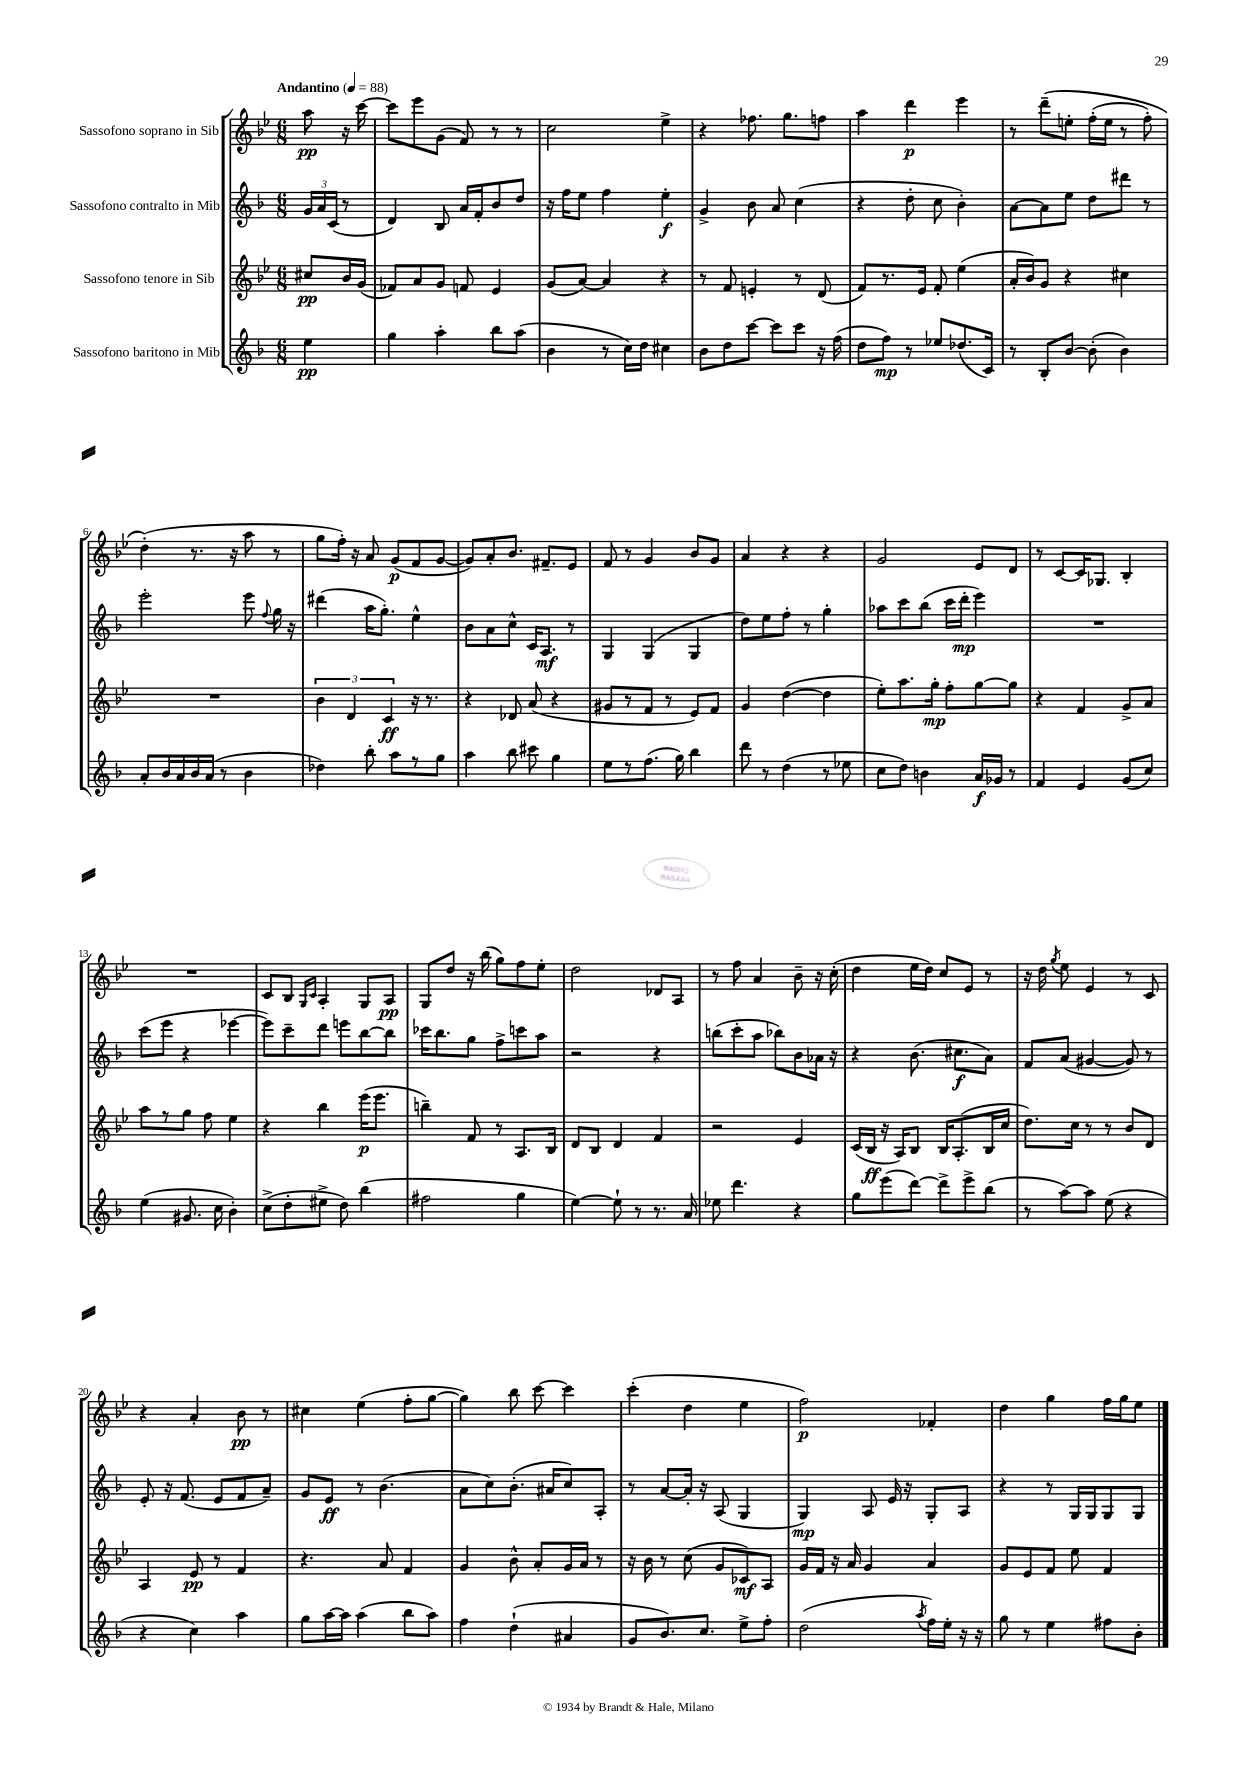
<<
\new StaffGroup <<
\new Staff = "s0" \with { instrumentName = "Sassofono soprano in Sib" } {
    \clef treble \key bes \major \numericTimeSignature \time 6/8 \partial 4 \tempo "Andantino" 4 = 88
    \autoBeamOff a''8\pp r16 c'''16~ |
    c'''8[ ees'''8 g'8]( f'8) r8 r8 |
    c''2 ees''4-> |
    r4 fes''8. g''8.[ f''8] |
    a''4 d'''4\p ees'''4 |
    r8 d'''8[--\( e''8]-. f''16[-.( e''16] r8 f''8-.) |
    d''4-.(\) r8. r16 a''8 r8 |
    g''8[ f''16]-.) r16 a'8 g'8[\p( f'8 g'8]~ |
    g'8[) a'8-. bes'8.] fis'8.[-- ees'8] |
    f'8 r8 g'4 bes'8[ g'8] |
    a'4 r4 r4 |
    g'2 ees'8[ d'8] |
    r8 c'8[~ c'16 ges8.] bes4-. |
    R2. |
    c'8[ bes8] \grace { g16[ c'16] } a4-. g8[ a8]\pp |
    g8[ d''8] r16 bes''16( g''8[) f''8 ees''8]-. |
    d''2 des'8[ a8] |
    r8 f''8 a'4 bes'8-- r16 c''16-.( |
    d''4 ees''16[ d''16]) c''8[ ees'8] r8 |
    r16 d''16 \acciaccatura { g''8 } ees''8 ees'4 r8 c'8 |
    r4 a'4-. bes'8\pp r8 |
    cis''4 ees''4( f''8[-. g''8]~ |
    g''4) bes''8 c'''8~ c'''4 |
    c'''4-.( d''4 ees''4 |
    f''2\p) fes'4-. |
    d''4 g''4 f''16[ g''16 ees''8] \bar "|." |
}
\new Staff = "s1" \with { instrumentName = "Sassofono contralto in Mib" } {
    \clef treble \key f \major \numericTimeSignature \time 6/8 \partial 4
    \autoBeamOff \tuplet 3/2 { g'16[ a'16 c'16]( } r8 |
    d'4) bes8 a'16[ f'16-. bes'8 d''8] |
    r16 f''16[ e''8] f''4 e''4-.\f |
    g'4-> bes'8 a'8 c''4( |
    r4 d''8-. c''8 bes'4-.) |
    a'8[~ a'8 e''8] d''8[ dis'''8] r8 |
    e'''2-. e'''8 \appoggiatura { f''8 } g''16 r16 |
    dis'''4( a''16[ g''8.]-.) e''4-^ |
    bes'8[ a'8 c''8]-^ c'16[ a8.]\mf r8 |
    g4 g4( g4 |
    d''8[) e''8 f''8]-. r8 g''4-. |
    aes''8[ c'''8 bes''8]( c'''16[ d'''16]-.\mp e'''4) |
    R2. |
    c'''8[( e'''8] r4 ees'''4~ |
    ees'''8[) c'''8-- d'''8] e'''8[ bes''8~ bes''8] |
    ces'''16[ bes''8. g''8] f''8[-> c'''8 a''8] |
    r2 r4 |
    b''8[( c'''8-. a''8] bes''8[) bes'8 aes'16] r16 |
    r4 bes'8.( cis''8.[\f a'8]) |
    f'8[ a'8]( gis'4~ gis'8) r8 |
    e'8-. r16 f'8.( e'8[ f'8 a'8]--) |
    g'8[ e'8]\ff r8 bes'4.( |
    a'8[ c''8) bes'8.]-.( ais'16[ c''8) a8]-. |
    r8 a'8[~ a'16]-. r16 a8( g4 |
    g4\mp) a8 e'16 r16 g8[-. a8] |
    r4 r8 g16[ g16 g8 g8] \bar "|." |
}
\new Staff = "s2" \with { instrumentName = "Sassofono tenore in Sib" } {
    \clef treble \key bes \major \numericTimeSignature \time 6/8 \partial 4
    \autoBeamOff cis''8[\pp bes'16 g'16]( |
    fes'8[) a'8 g'8] f'8 ees'4 |
    g'8[( a'8]~) a'4 r4 |
    r8 f'8 e'4-. r8 d'8( |
    f'8[) r8. ees'16] f'8-. ees''4( |
    a'16[-. bes'16) g'8] r4 cis''4 |
    R2. |
    \tuplet 3/2 { bes'4 d'4 c'4\ff } r16 r8. |
    r4 des'8 a'8( r4 |
    gis'8[ r8 f'8] r8 ees'8[) f'8] |
    g'4 d''4~( d''4 |
    ees''8[-.) a''8. g''16]-.\mp f''8[-. g''8~ g''8] |
    r4 f'4 g'8[-> a'8] |
    a''8[ r8 g''8] f''8 ees''4 |
    r4 bes''4 ees'''16[\p( ees'''8.] |
    b''4--) f'8 r8 a8.[ bes16] |
    d'8[ bes8] d'4 f'4 |
    r2 ees'4 |
    c'16[( bes16]\ff r16 a16[) bes8] bes16[ a8.-.( bes16 c''16] |
    d''8.[) c''16] r8 r8 bes'8[ d'8] |
    a4 ees'8\pp r8 f'4 |
    r4. a'8 f'4 |
    g'4 bes'8-^ a'8[-. g'16 a'16] r8 |
    r16 bes'16 r8 c''8( g'8[ ces'8\mf) a8] |
    g'16[ f'16] r16 a'16 g'4 a'4 |
    g'8[ ees'8 f'8] ees''8 f'4 \bar "|." |
}
\new Staff = "s3" \with { instrumentName = "Sassofono baritono in Mib" } {
    \clef treble \key f \major \numericTimeSignature \time 6/8 \partial 4
    \autoBeamOff e''4\pp |
    g''4 a''4-. bes''8[ a''8]( |
    bes'4 r8 c''16[) d''16] cis''4 |
    bes'8[ d''8 c'''8]~ c'''8[ c'''8] r16 f''16( |
    d''8[ f''8]\mp) r8 ees''8[ des''8.( c'16]) |
    r8 bes8[-. bes'8]~ bes'8-.( bes'4) |
    a'8[-. bes'16 a'16 bes'16 a'16]( r8 bes'4 |
    des''4) bes''8-. a''8[ r8 g''8] |
    a''4 bes''8 cis'''8 g''4 |
    e''8[ r8 f''8.]( g''16) bes''4 |
    d'''8 r8 d''4( r8 ees''8 |
    c''8[ d''8]) b'4 a'16[\f ges'16] r8 |
    f'4 e'4 g'8[( c''8]) |
    e''4( gis'8. c''16 bes'4-.) |
    c''8[->( d''8-. eis''8]-> d''8) bes''4( |
    fis''2 g''4 |
    e''4~) e''8-! r8 r8. a'16 |
    ees''8 d'''4. r4 |
    g''8[ e'''8( d'''8]~) d'''8[-> e'''8-> bes''8]( |
    r8 a''8[~) a''8] e''8( r4 |
    r4 c''4) a''4 |
    g''8[ a''16~ a''16] a''4( bes''8[ a''8]) |
    f''4 d''4-!( ais'4 |
    g'8[ bes'8.) c''8.] e''8[-> f''8]-. |
    d''2( \acciaccatura { a''8 } f''16[) e''16]-. r16 r16 |
    g''8 r8 e''4 fis''8[ bes'8]-. \bar "|." |
}
>>
>>
